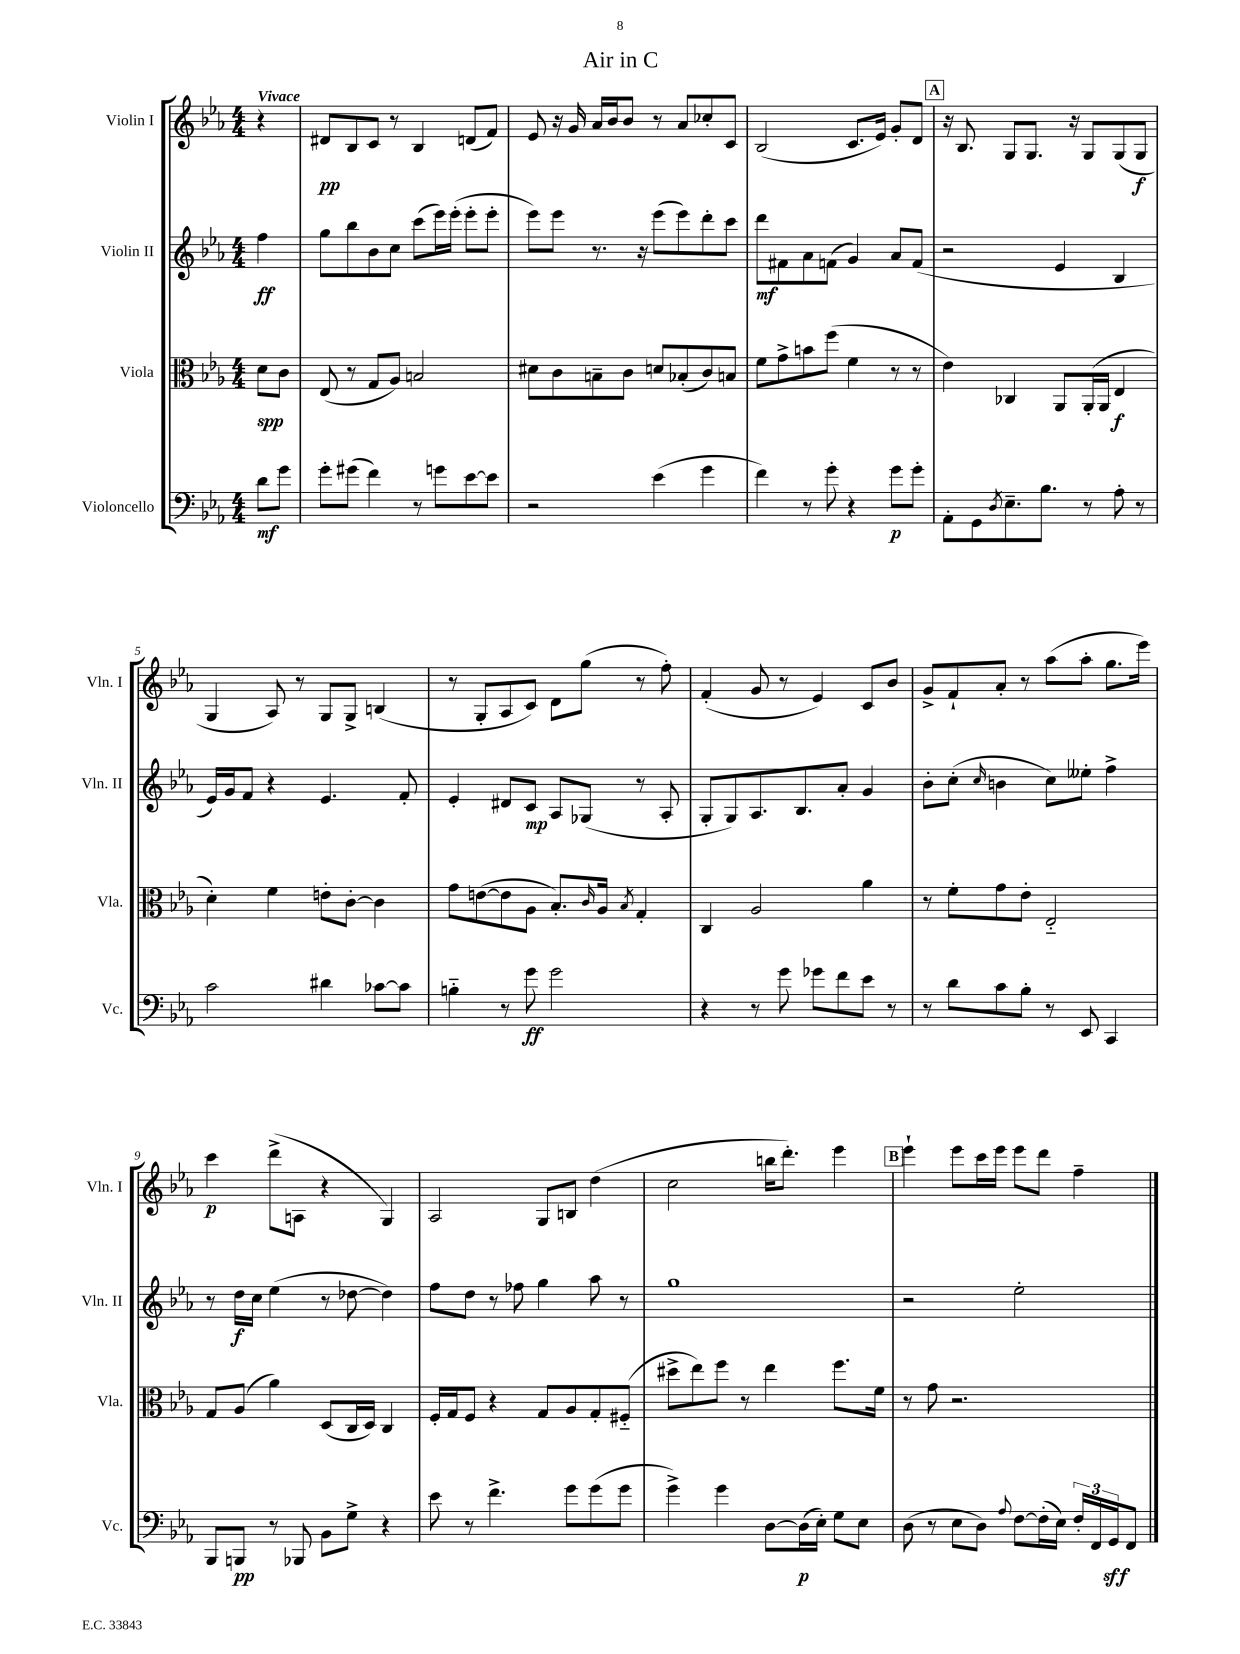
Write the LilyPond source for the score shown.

\header { title = "Air in C" }
<<
\new StaffGroup <<
\new Staff = "s0" \with { instrumentName = "Violin I" shortInstrumentName = "Vln. I" } {
    \clef treble \key ees \major \numericTimeSignature \time 4/4 \partial 4 \tempo "Vivace"
    r4 |
    dis'8\pp bes8 c'8 r8 bes4 d'8( f'8) |
    ees'8 r16 g'16 aes'16 bes'16 bes'8 r8 aes'8 ces''8-. c'8 |
    bes2( c'8. ees'16) g'8-. d'8 |
    \mark \markup { \box "A" } r16 bes8. g8 g8. r16 g8 g8( g8\f |
    g4 aes8) r8 g8 g8-> b4( |
    r8 g8-. aes8 c'8) d'8 g''8( r8 f''8-.) |
    f'4-.( g'8 r8 ees'4) c'8 bes'8 |
    g'8-> f'8-! aes'8-. r8 aes''8( aes''8-. g''8. ees'''16) |
    c'''4\p d'''8->( a8 r4 g4) |
    aes2 g8 b8 d''4( |
    c''2 b''16 d'''8.-.) ees'''4 |
    \mark \markup { \box "B" } ees'''4-! ees'''8 c'''16 ees'''16 ees'''8 d'''8 f''4-- \bar "|." |
}
\new Staff = "s1" \with { instrumentName = "Violin II" shortInstrumentName = "Vln. II" } {
    \clef treble \key ees \major \numericTimeSignature \time 4/4 \partial 4
    f''4\ff |
    g''8 bes''8 bes'8 c''8 c'''8( ees'''16) ees'''16-.( ees'''8-. ees'''8-. |
    ees'''8) ees'''8 r8. r16 ees'''8( ees'''8) d'''8-. c'''8 |
    d'''8\mf fis'8 aes'8 f'8( g'4) aes'8 f'8( |
    \mark \markup { \box "A" } r2 ees'4 bes4 |
    ees'16) g'16 f'8 r4 ees'4. f'8-. |
    ees'4-. dis'8 c'8\mp aes8 ges8( r8 aes8-. |
    g8-. g8) aes8. bes8. aes'8-. g'4 |
    bes'8-. c''8-.( \grace { c''16 } b'4 c''8) eeses''8-. f''4-> |
    r8 d''16\f c''16 ees''4( r8 des''8~ des''4) |
    f''8 d''8 r8 fes''8 g''4 aes''8 r8 |
    g''1 |
    \mark \markup { \box "B" } r2 ees''2-. \bar "|." |
}
\new Staff = "s2" \with { instrumentName = "Viola" shortInstrumentName = "Vla." } {
    \clef alto \key ees \major \numericTimeSignature \time 4/4 \partial 4
    d'8\spp c'8 |
    ees8( r8 g8 aes8) b2 |
    dis'8 c'8 b8-- c'8 d'8 bes8-.( c'8) b8 |
    f'8 g'8-> b'8 f''8( f'4 r8 r8 |
    \mark \markup { \box "A" } ees'4) ces4 aes,8 aes,16-.( aes,16 ees4\f |
    d'4-.) f'4 e'8-. c'8~-. c'4 |
    g'8 e'8~( e'8 aes8 bes8.-.) \grace { c'16 } aes16 \acciaccatura { bes8 } g4-. |
    c4 aes2 aes'4 |
    r8 f'8-. g'8 ees'8-. ees2-_ |
    g8 aes8( aes'4) d8( c16 d16) c4 |
    f16-. g16 f8 r4 g8 aes8 g8-. fis8-_( |
    dis''8-> ees''8) f''8 r8 ees''4 f''8. f'16 |
    \mark \markup { \box "B" } r8 g'8 r2. \bar "|." |
}
\new Staff = "s3" \with { instrumentName = "Violoncello" shortInstrumentName = "Vc." } {
    \clef bass \key ees \major \numericTimeSignature \time 4/4 \partial 4
    d'8\mf g'8 |
    g'8-. gis'8( f'4) r8 g'8 ees'8~ ees'8 |
    r2 ees'4( g'4 |
    f'4) r8 g'8-. r4 g'8\p g'8-. |
    \mark \markup { \box "A" } aes,8-. g,8 \acciaccatura { d8 } ees8.-- bes8. r8 aes8-. r8 |
    c'2 dis'4 ces'8~ ces'8 |
    b4-_ r8 g'8\ff g'2 |
    r4 r8 g'8 ges'8 f'8 ees'8 r8 |
    r8 d'8 c'8 bes8-. r8 ees,8 c,4 |
    bes,,8 b,,8\pp r8 bes,,8 bes,8 g8-> r4 |
    ees'8 r8 f'4.-> g'8 g'8( g'8 |
    g'4->) g'4 d8~ d16\p( ees16-.) g8 ees8 |
    \mark \markup { \box "B" } d8( r8 ees8 d8) \appoggiatura { aes8 } f8~ f16-.( ees16) \tuplet 3/2 { f16-. f,16 g,16\sff } f,8 \bar "|." |
}
>>
>>
